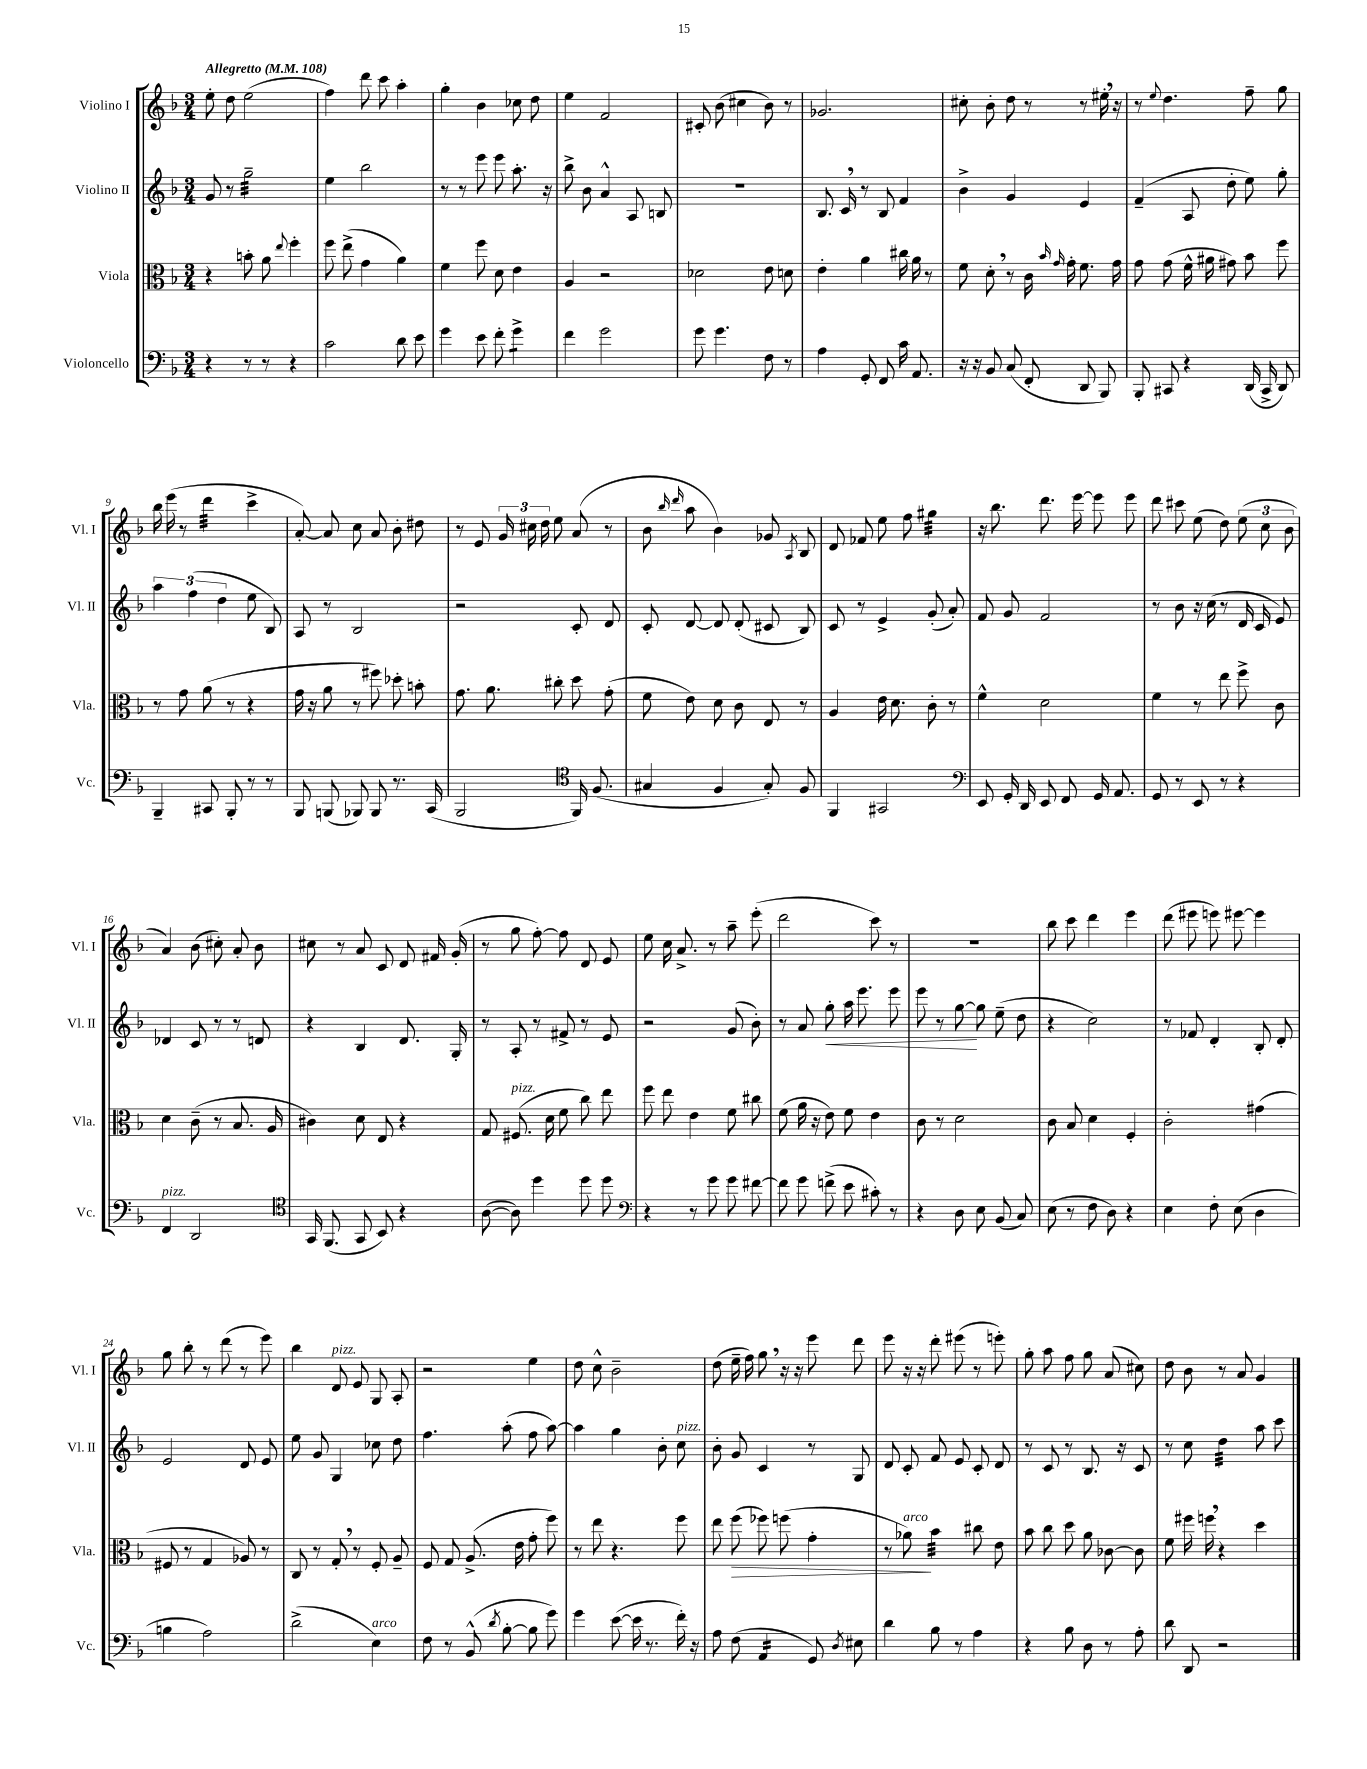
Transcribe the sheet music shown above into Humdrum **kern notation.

**kern	**kern	**kern	**kern
*staff4	*staff3	*staff2	*staff1
*clefF4	*clefC3	*clefG2	*clefG2
*k[b-]	*k[b-]	*k[b-]	*k[b-]
*M3/4	*M3/4	*M3/4	*M3/4
*MM108	*MM108	*MM108	*MM108
4r	4r	8g	8ee'
.	.	8r	8dd
8r	8b'	2gg~	(2ee
8r	8a	.	.
.	8qqee	.	.
4r	4ff'	.	.
=	=	=	=
2c	8ff	4ee	4ff)
.	(8ee^	.	.
.	4g	2bb-	8ddd
.	.	.	8ccc
8d	4a)	.	4aa'
8e	.	.	.
=	=	=	=
4g	4f	8r	4gg'
.	.	8r	.
8e	8ff	8eee	4b-
8f'	8d	8eee	.
4g^	4e	8.aa'	8cc-
.	.	.	8dd
.	.	16r	.
=	=	=	=
4f	4A	8bb-^	4ee
.	.	8b-	.
2g	2r	4a^^	2f
.	.	8A	.
.	.	8B	.
=	=	=	=
8g	2d-	2.r	8c#'
4.g	.	.	(8b-
.	.	.	4cc#
8F	8e	.	8b-)
8r	8d	.	8r
=	=	=	=
4A	4e'	8.B-	2.g-
.	.	16c	.
8GG'	4a	8r	.
8FF	.	8B-	.
16c	16cc#	4f	.
8.AA	16a	.	.
.	8r	.	.
=	=	=	=
16r	8f	4b-^	8cc#'
16r	.	.	.
8BB-	8d'	.	8b-'
(8C	8r	4g	8dd
8FF'	16c	.	8r
.	16qqb-	.	.
.	16qqg	.	.
.	16g'	.	.
8DD	8.f	4e	8r
8BBB-)	.	.	16ee#'
.	16g	.	16r
=	=	=	=
8BBB-'	8g	(4f~	8r
.	.	.	8qqee
8CC#	(8g	.	4.dd
4r	16f^^	8A	.
.	16a#	.	.
.	8g#)	8dd'	.
(16DD	8b-	8ee)	8ff~
16CC#^	.	.	.
8DD)	8ff	8gg'	8gg
=	=	=	=
4BBB-~	8r	6aa	16bb-
.	.	.	(16eee
.	8g	.	8r
.	.	(6ff	.
8CC#	(8a	.	4ddd
.	.	6dd	.
8BBB-'	8r	.	.
8r	4r	8ee	4ccc^
8r	.	8B-)	.
=	=	=	=
8BBB-	16g	8A	[8a')
.	16r	.	.
(8BBB	8a	8r	8a]
8BBB-)	8r	2B-	8cc
8BBB-	8ff#)	.	8a
8.r	8dd-'	.	8b-'
.	8b'	.	8dd#
(16CC	.	.	.
=	=	=	=
2BBB-	8.g	2r	8r
.	.	.	8e
.	8.a	.	.
.	.	.	24g
.	.	.	24cc#
.	.	.	24dd
.	8cc#'	.	8ee
*clefC4	*	*	*
16FF)	8dd	8c'	(8a
(8.F	.	.	.
.	(8g'	8d	8r
=	=	=	=
4G#	8f	8c'	8b-
.	.	.	16qqbb-
.	.	.	16qqddd
.	8e)	[8d	8aa
4F	8d	8d]	4b-)
.	8c	(8d'	.
8G#')	8E	8c#	8g-
.	.	.	8qA
8F	8r	8B-)	8B-
=	=	=	=
4FF	4A	8c	8d
.	.	8r	8f-
2GG#	16e	4e^	8ee
.	8.d	.	.
.	.	.	8ff
.	8c'	(8g'	4gg#
.	8r	8a')	.
=	=	=	=
*clefF4	*	*	*
8EE	4f^^	8f	16r
.	.	.	8.bb-
16GG'	.	8g	.
16DD	.	.	.
8EE	2d	2f	8.ddd
8FF	.	.	.
.	.	.	[16eee
16GG	.	.	8eee]
8.AA	.	.	.
.	.	.	8eee
=	=	=	=
8GG	4f	8r	8ddd
8r	.	8b-	8ccc#
8EE	8r	16r	(8ee
.	.	(16cc	.
8r	8ee	8r	8dd)
4r	8ff^	16d	(12ee
.	.	16c	.
.	.	.	12cc
.	8c	8e)	.
.	.	.	12b-
=	=	=	=
4FF	4d	4d-	4a)
2DD	(8c~	8c	(8b-
.	8r	8r	8cc#')
.	8.B-	8r	8a'
.	.	8d	8b-
.	16A	.	.
=	=	=	=
*clefC4	*	*	*
16GG	4c#)	4r	8cc#
(8.FF	.	.	.
.	.	.	8r
8GG	8d	4B-	8a
8BB-)	8E	.	8c
4r	4r	8.d	8d
.	.	.	16f#
.	.	16G'	(16g'
=	=	=	=
([8A	8G	8r	8r
8A])	(8.F#	8A'	8gg
4dd	.	8r	[8ff')
.	16d	.	.
.	8f	8f#^	8ff]
8dd	8cc)	8r	8d
8dd	8ee	8e	8e
=	=	=	=
*clefF4	*	*	*
4r	8ff	2r	8ee
.	8ee	.	16cc
.	.	.	8.a^
8r	4e	.	.
8g	.	.	8r
8g	8f	(8g	8aa~
[8f#	8cc#	8b-')	(8eee'
=	=	=	=
8f#]	(8f	8r	2ddd
8g	16a	8a	.
.	16r	.	.
(8f^	8e)	8gg'	.
8e	8f	16aa	.
.	.	8.eee	.
8c#')	4e	.	8ccc)
8r	.	8eee	8r
=	=	=	=
4r	8c	8eee	2.r
.	8r	8r	.
8D	2d	[8gg	.
8E	.	8gg]	.
(8BB-	.	(8ee~	.
8C)	.	8dd	.
=	=	=	=
(8E	8c	4r	8bb-
8r	8B-	.	8ccc
8F	4d	2cc)	4ddd
8D)	.	.	.
4r	4F'	.	4eee
=	=	=	=
4E	2c'	8r	(8ddd
.	.	8f-	8eee#
8F'	.	4d'	8eee)
(8E	.	.	[8eee#
4D	(4g#	8B-'	4eee#]
.	.	8d'	.
=	=	=	=
4B	8F#	2e	8gg
.	8r	.	8bb-'
2A)	4G	.	8r
.	.	.	(8ddd
.	8A-)	8d	8r
.	8r	8e	8eee)
=	=	=	=
(2d^	8C	8ee	4bb-
.	8r	8g	.
.	8G'	4G	8d
.	8r	.	8e
4E)	8F'	8cc-	8G
.	8A~	8dd	8A'
=	=	=	=
8F	8F	4.ff	2r
8r	8G	.	.
(8BB-^^	(8.A^	.	.
8qd	.	.	.
[8B-'	.	(8aa'	.
.	16e	.	.
8B-]	8g'	8ff	4ee
8g)	8ff)	[8aa)	.
=	=	=	=
4g	8r	4aa]	8dd
.	8ee	.	8cc^^
([8e	4.r	4gg	2b-~
16e]	.	.	.
8.r	.	.	.
.	.	8b-'	.
16f')	8ff	8cc	.
16r	.	.	.
=	=	=	=
8A	8ee	8b-'	(8dd
(8F	(8ff	8g	16ee~
.	.	.	16ff)
4AA	8ff-)	4c	8gg
.	(8ff	.	16r
.	.	.	16r
8GG)	4g'	8r	8eee
8qD	.	.	.
8E#	.	8G	8ddd
=	=	=	=
4d	8r	8d	8eee
.	8a-)	8c'	16r
.	.	.	16r
8B-	4b-	8f	8ddd'
8r	.	8e	(8eee#
4A	8cc#	8c'	8r
.	8e	8d	8eee')
=	=	=	=
4r	8b-	8r	8gg'
.	8cc	8c	8aa
8B-	8dd	8r	8ff
8D	8a	8.B-	8gg
8r	[8c-	.	(8a
.	.	16r	.
8A'	8c-]	8c	8cc#)
=	=	=	=
8d	8f	8r	8dd
8DD	16ff#	8cc	8b-
.	16ff	.	.
2r	4r	4dd	8r
.	.	.	8a
.	4dd	8aa	4g
.	.	8ccc	.
==	==	==	==
*-	*-	*-	*-
